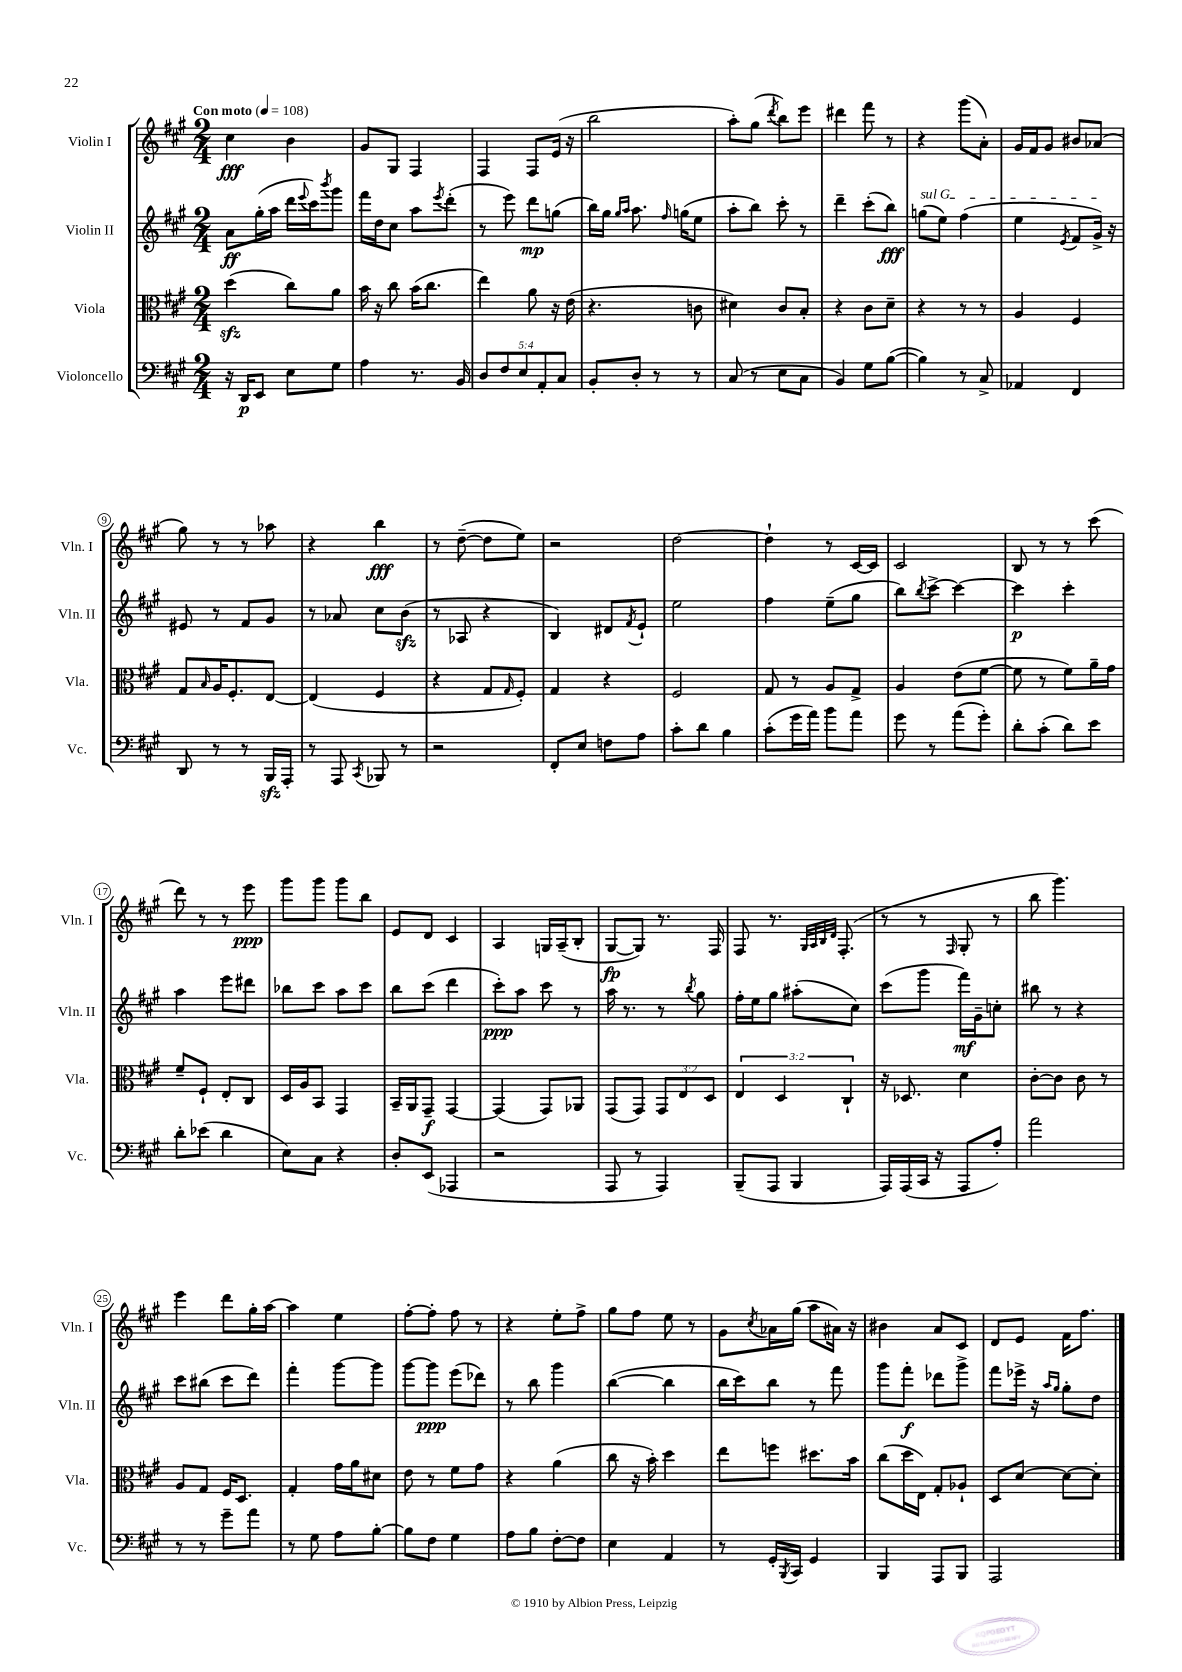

**kern	**dynam	**kern	**dynam	**kern	**dynam	**kern	**dynam
*part4	*part4	*part3	*part3	*part2	*part2	*part1	*part1
*staff4	*staff4	*staff3	*staff3	*staff2	*staff2	*staff1	*staff1
*I"Violoncello	*	*I"Viola	*	*I"Violin II	*	*I"Violin I	*
*I'Vc.	*	*I'Vla.	*	*I'Vln. II	*	*I'Vln. I	*
*clefF4	*	*clefC3	*	*clefG2	*	*clefG2	*
*k[f#c#g#]	*	*k[f#c#g#]	*	*k[f#c#g#]	*	*k[f#c#g#]	*
*M2/4	*	*M2/4	*	*M2/4	*	*M2/4	*
*MM108	*	*MM108	*	*MM108	*	*MM108	*
=1	=1	=1	=1	=1	=1	=1	=1
!	!	!	!	!	!	!LO:TX:a:B:t=Con moto	!
16r	.	(4ddzz\	.	8a\L	ff	4cc#\	fff
16DD/KL	p	.	.	.	.	.	.
8EE/J	.	.	.	(16gg#'\L	.	.	.
.	.	.	.	16aa\JJ	.	.	.
8E\L	.	8cc#\L)	.	16ddd\LL	.	4b\	.
.	.	.	.	8qqeee/	.	.	.
.	.	.	.	16ccc#\J)	.	.	.
.	.	.	.	8qbbb/	.	.	.
8G#\J	.	8a\J	.	8ggg#\J	.	.	.
=2	=2	=2	=2	=2	=2	=2	=2
4A\	.	16b\	.	16fff#\LL	.	8g#/L	.
.	.	16r	.	16dd\J	.	.	.
.	.	8cc#\	.	8cc#\J	.	8G#/J	.
8.r	.	(16b\KL	.	8aa\L	.	4F#/	.
.	.	8.cc#\J	.	.	.	.	.
.	.	.	.	8qeee/	.	.	.
.	.	.	.	(8ddd'\J	.	.	.
16BB/	.	.	.	.	.	.	.
=3	=3	=3	=3	=3	=3	=3	=3
10D/L	.	4ee\)	.	8r	.	4F#/	.
10F#/	.	.	.	.	.	.	.
.	.	.	.	8eee\)	.	.	.
10E/	.	.	.	.	.	.	.
.	.	8a\	.	8ddd\L	mp	8F#/L	.
10AA'/	.	.	.	.	.	.	.
.	.	16r	.	(8ggn\J	.	(16e/Jk	.
10C#/J	.	.	.	.	.	.	.
.	.	(16e\	.	.	.	16r	.
=4	=4	=4	=4	=4	=4	=4	=4
8BB'/L	.	4.r	.	16bb\LL)	.	2bb\	.
.	.	.	.	16gg#\JJ	.	.	.
.	.	.	.	16qqgg#/LL	.	.	.
.	.	.	.	16qqaa/JJ	.	.	.
8D'/J	.	.	.	8.aa\	.	.	.
8r	.	.	.	.	.	.	.
.	.	.	.	16qqff#/	.	.	.
.	.	.	.	(16ggn\KL	.	.	.
8r	.	8cn\	.	8ee\J	.	.	.
=5	=5	=5	=5	=5	=5	=5	=5
(8C#/	.	4d#X\)	.	8aa'\L	.	8aa'\L)	.
8r	.	.	.	8bb\J)	.	(8gg#\J	.
.	.	.	.	.	.	8qddd/	.
8E\L	.	8c#/L	.	8ccc#'\	.	8bb\L)	.
8C#\J	.	8B'/J	.	8r	.	8eee\J	.
=6	=6	=6	=6	=6	=6	=6	=6
4BB/)	.	4r	.	4ddd~\	.	4ddd#X\	.
8G#\L	.	8c#\L	.	(8ccc#'\L	.	8fff#\	.
([8B\J	.	8d~\J	.	8bb\J)	fff	8r	.
=7	=7	=7	=7	=7	=7	=7	=7
!	!	!	!	!LO:TX:a:i:t=sul G	!	!	!
4B\])	.	4r	.	(8ggn\L	.	4r	.
.	.	.	.	8ee\J)	.	.	.
8r	.	8r	.	(4ff#\	.	(8ggg#\L	.
8C#^/	.	8r	.	.	.	8a'\J)	.
=8	=8	=8	=8	=8	=8	=8	=8
4AA-X/	.	4A/	.	4ee\	.	16g#/LL	.
.	.	.	.	.	.	16f#/J	.
.	.	.	.	.	.	8g#/J	.
.	.	.	.	8qe/	.	.	.
4FF#/	.	4F#/	.	8f#/L	.	8b#X/L	.
.	.	.	.	16g#^/Jk)	.	(8a-X/J	.
.	.	.	.	16r	.	.	.
!!LO:LB:g=z
=9	=9	=9	=9	=9	=9	=9	=9
8DD/	.	8G#/L	.	8e#X/	.	8gg#\)	.
.	.	16qqB/	.	.	.	.	.
8r	.	16A/K	.	8r	.	8r	.
.	.	8.F#'/	.	.	.	.	.
8r	.	.	.	8f#/L	.	8r	.
16BBBzz/LL	.	[8E/J	.	8g#/J	.	8aa-X\	.
16AAA'/JJ	.	.	.	.	.	.	.
=10	=10	=10	=10	=10	=10	=10	=10
8r	.	(4E/]	.	8r	.	4r	.
8AAA/	.	.	.	8a-X/	.	.	.
8qCC#/	.	.	.	.	.	.	.
8BBB-X/	.	4F#/	.	8cc#\L	.	4bb\	fff
8r	.	.	.	(8bzz\J	.	.	.
=11	=11	=11	=11	=11	=11	=11	=11
2r	.	4r	.	8r	.	8r	.
.	.	.	.	8A-X/	.	([8dd~\	.
.	.	8G#/L	.	4r	.	8dd\L]	.
.	.	16qqG#/	.	.	.	.	.
.	.	8F#'/J)	.	.	.	8ee\J)	.
=12	=12	=12	=12	=12	=12	=12	=12
8FF#'/L	.	4G#/	.	4B/)	.	2r	.
8E/J	.	.	.	.	.	.	.
8Fn\L	.	4r	.	8d#X/L	.	.	.
.	.	.	.	8qf#/	.	.	.
8A\J	.	.	.	8e`/J	.	.	.
=13	=13	=13	=13	=13	=13	=13	=13
8c#'\L	.	2F#/	.	2ee\	.	[2dd\	.
8d\J	.	.	.	.	.	.	.
4B\	.	.	.	.	.	.	.
=14	=14	=14	=14	=14	=14	=14	=14
(8c#'\L	.	8G#/	.	4ff#\	.	4dd`\]	.
16g#\L	.	8r	.	.	.	.	.
16a\JJ)	.	.	.	.	.	.	.
8b\L	.	8A/L	.	(8ee~\L	.	8r	.
8a\J	.	8G#^/J	.	8gg#\J	.	[16c#/LL	.
.	.	.	.	.	.	16c#/JJ]	.
=15	=15	=15	=15	=15	=15	=15	=15
8g#\	.	4A/	.	8bb\L)	.	2c#/	.
.	.	.	.	8qbb/	.	.	.
8r	.	.	.	[8ccc#^\J	.	.	.
(8a\L	.	(8e\L	.	4ccc#\_	.	.	.
8g#'\J)	.	[8f#\J	.	.	.	.	.
=16	=16	=16	=16	=16	=16	=16	=16
8d'\L	.	8f#\]	.	4ccc#\]	p	8B/	.
(8c#'\J	.	8r	.	.	.	8r	.
8d\L)	.	8f#\L)	.	4ccc#'\	.	8r	.
8e\J	.	16a~\L	.	.	.	(8ccc#\	.
.	.	16g#\JJ	.	.	.	.	.
!!LO:LB:g=z
=17	=17	=17	=17	=17	=17	=17	=17
8d'\L	.	8f#~/L	.	4aa\	.	8ddd\)	.
(8e-X\J	.	8F#`/J	.	.	.	8r	.
4d\	.	8E'/L	.	8eee\L	.	8r	.
.	.	8C#/J	.	8ddd#X\J	.	8eee\	ppp
=18	=18	=18	=18	=18	=18	=18	=18
8E\L)	.	16D/LL	.	8bb-X\L	.	8ggg#\L	.
.	.	16A/J	.	.	.	.	.
8C#\J	.	8BB/J	.	8ccc#\J	.	8ggg#\J	.
4r	.	4GG#/	.	8aa\L	.	8ggg#\L	.
.	.	.	.	8ccc#\J	.	8bb\J	.
=19	=19	=19	=19	=19	=19	=19	=19
8D'/L	.	16BB~/LL	.	8bb\L	.	8e/L	.
.	.	16AA/J	.	.	.	.	.
(8EE/J	.	8GG#~/J	f	(8ccc#\J	.	8d/J	.
4AAA-X/	.	[4GG#/	.	4ddd\	.	4c#/	.
=20	=20	=20	=20	=20	=20	=20	=20
2r	.	(4GG#/]	.	8ccc#'\L)	ppp	4A/	.
.	.	.	.	8aa\J	.	.	.
.	.	8GG#/L)	.	8ccc#\	.	16Gn/LL	.
.	.	.	.	.	.	(16A~/J	.
.	.	8AA-X/J	.	8r	.	8B'/J	.
=21	=21	=21	=21	=21	=21	=21	=21
8AAA/	.	(8GG#/L	.	16aa\	.	[8G#/L	fp
.	.	.	.	8.r	.	.	.
8r	.	8GG#/J)	.	.	.	8G#/J])	.
4AAA/)	.	12GG#/L	.	8r	.	8.r	.
.	.	12E/	.	.	.	.	.
.	.	.	.	8qbb/	.	.	.
.	.	.	.	8gg#\	.	.	.
.	.	12D/J	.	.	.	.	.
.	.	.	.	.	.	16F#/	.
=22	=22	=22	=22	=22	=22	=22	=22
(8BBB~/L	.	6E/	.	16ff#'\LL	.	8F#/	.
.	.	.	.	16ee\J	.	.	.
8AAA/J	.	.	.	8gg#\J	.	8.r	.
.	.	6D/	.	.	.	.	.
4BBB/	.	.	.	(8aa#X'\L	.	.	.
.	.	.	.	.	.	32qqG#/LLL	.
.	.	.	.	.	.	32qqA/	.
.	.	.	.	.	.	32qqB/	.
.	.	.	.	.	.	32qqd/JJJ	.
.	.	.	.	.	.	(8.F#'/	.
.	.	6C#`/	.	.	.	.	.
.	.	.	.	8cc#\J)	.	.	.
=23	=23	=23	=23	=23	=23	=23	=23
16AAA/LL)	.	16r	.	(8ccc#\L	.	8r	.
(16AAA/	.	8.D-X/	.	.	.	.	.
16CC#/JJ	.	.	.	8ggg#\J	.	8r	.
16r	.	.	.	.	.	.	.
.	.	.	.	.	.	16qqF#/	.
8AAA/L	.	4d\	.	16fff#\LL)	mf	8G#'/	.
.	.	.	.	16g#~\J	.	.	.
8A'/J)	.	.	.	8ccn'\J	.	8r	.
=24	=24	=24	=24	=24	=24	=24	=24
2a\	.	[8c#'\L	.	8bb#X\	.	8bb\	.
.	.	8c#\J]	.	8r	.	4.ggg#\)	.
.	.	8c#\	.	4r	.	.	.
.	.	8r	.	.	.	.	.
!!LO:LB:g=z
=25	=25	=25	=25	=25	=25	=25	=25
8r	.	8A/L	.	8ccc#\L	.	4eee\	.
8r	.	8G#/J	.	(8bb#X\J	.	.	.
8g#~\L	.	16F#/KL	.	8ccc#\L	.	8ddd\L	.
.	.	8.D/J	.	.	.	.	.
8a\J	.	.	.	8ddd\J)	.	16gg#'\L	.
.	.	.	.	.	.	[16aa\JJ	.
=26	=26	=26	=26	=26	=26	=26	=26
8r	.	4G#'/	.	4fff#'\	.	4aa\]	.
8G#\	.	.	.	.	.	.	.
8A\L	.	16g#\LL	.	[8ggg#\L	.	4ee\	.
.	.	16a\J	.	.	.	.	.
[8B'\J	.	8d#X\J	.	8ggg#\J]	.	.	.
=27	=27	=27	=27	=27	=27	=27	=27
8B\L]	.	8e\	.	[8ggg#\L	.	[8ff#'\L	.
8F#\J	.	8r	.	8ggg#\J]	ppp	8ff#'\J]	.
4G#\	.	8f#\L	.	(8eee\L	.	8ff#\	.
.	.	8g#\J	.	8ddd-X\J)	.	8r	.
=28	=28	=28	=28	=28	=28	=28	=28
8A\L	.	4r	.	8r	.	4r	.
8B\J	.	.	.	8bb\	.	.	.
[8F#'\L	.	(4a\	.	4ggg#\	.	8ee'\L	.
8F#\J]	.	.	.	.	.	8ff#^\J	.
=29	=29	=29	=29	=29	=29	=29	=29
4E\	.	8cc#\	.	([4bb\	.	8gg#\L	.
.	.	16r	.	.	.	8ff#\J	.
.	.	16b'\)	.	.	.	.	.
4AA/	.	4dd\	.	4bb\]	.	8ee\	.
.	.	.	.	.	.	8r	.
=30	=30	=30	=30	=30	=30	=30	=30
8r	.	8ee\L	.	16bb\LL	.	8g#\L	.
.	.	.	.	16ccc#\J)	.	.	.
.	.	.	.	.	.	8qcc#/	.
16GG#'/LL	.	8ffn\J	.	8bb\J	.	16a-X\L	.
8qBBB/	.	.	.	.	.	.	.
16CC#/JJ	.	.	.	.	.	(16gg#\JJ	.
4GG#/	.	8.dd#X\L	.	8r	.	8aa\L	.
.	.	.	.	8fff#\	.	16a#X\Jk)	.
.	.	16b\Jk	.	.	.	16r	.
=31	=31	=31	=31	=31	=31	=31	=31
4BBB/	.	(8cc#\L	.	8ggg#\L	.	4b#X\	.
.	.	16dd\L	.	8fff#'\J	f	.	.
.	.	16E\JJ)	.	.	.	.	.
8AAA/L	.	8G#'/L	.	8ddd-X\L	.	8a/L	.
8BBB/J	.	8A-X`/J	.	8ggg#^\J	.	8c#/J	.
=32	=32	=32	=32	=32	=32	=32	=32
2AAA/	.	8D/L	.	8fff#\L	.	8d/L	.
.	.	[8d/J	.	16eee-X^\Jk	.	8e/J	.
.	.	.	.	16r	.	.	.
.	.	.	.	16qqaa/LL	.	.	.
.	.	.	.	16qqgg#/JJ	.	.	.
.	.	8d\L_	.	8gg#'\L	.	16f#\KL	.
.	.	.	.	.	.	8.ff#\J	.
.	.	8d'\J]	.	8dd\J	.	.	.
==	==	==	==	==	==	==	==
*-	*-	*-	*-	*-	*-	*-	*-
